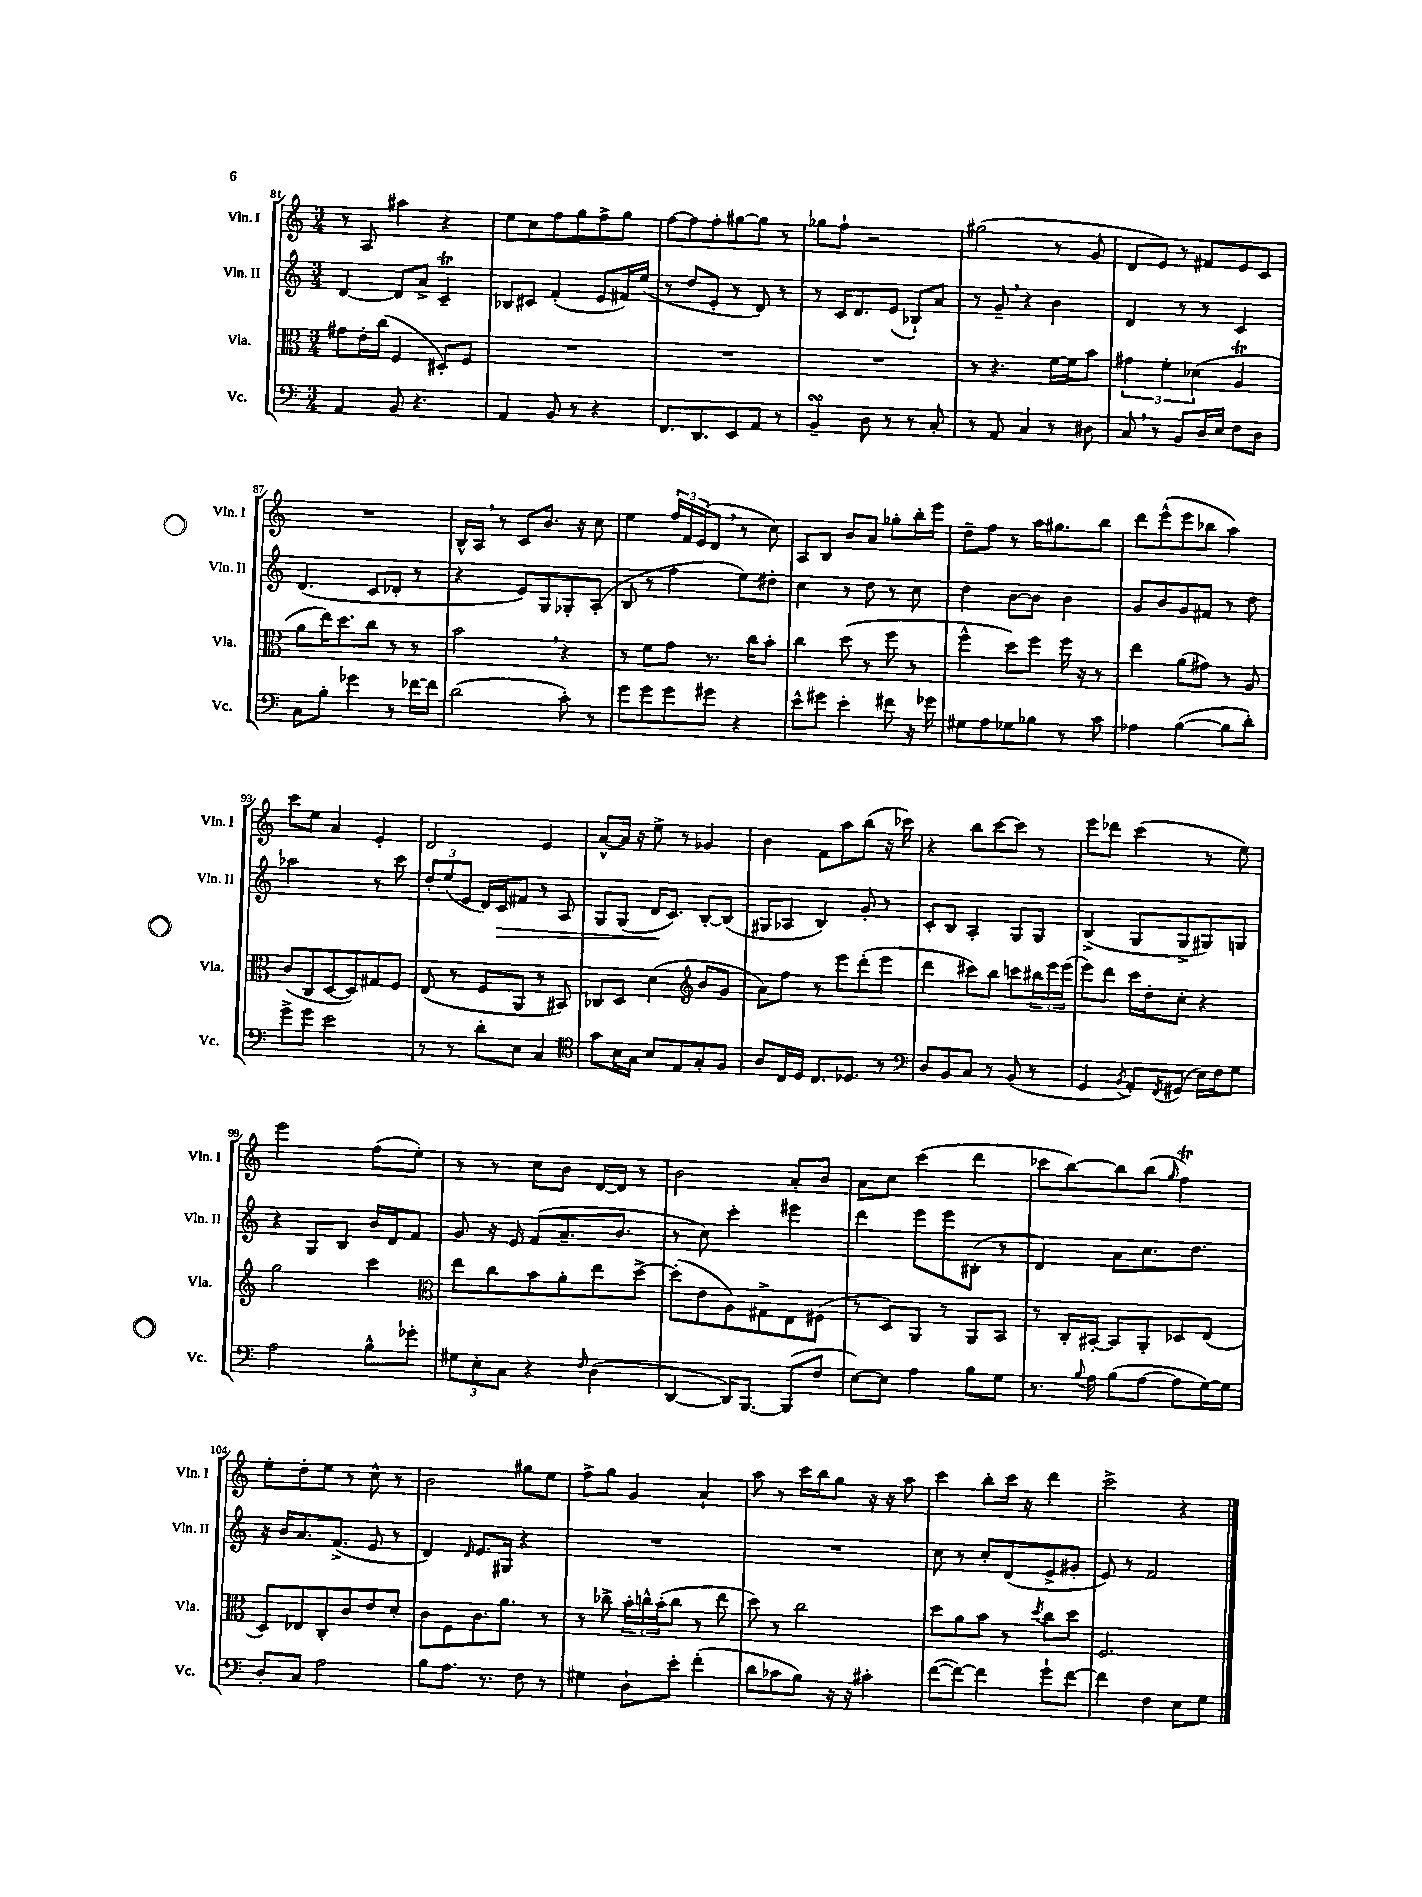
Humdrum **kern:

**kern	**kern	**kern	**kern
*staff4	*staff3	*staff2	*staff1
*clefF4	*clefC3	*clefG2	*clefG2
*k[]	*k[]	*k[]	*k[]
*M3/4	*M3/4	*M3/4	*M3/4
4AA	8g#	[4d	8r
.	16e'	.	8A
.	(16cc	.	.
8BB	4F	8d]	4aa#
4.r	.	8a^	.
.	8D#')	4c~	4r
.	8F	.	.
=	=	=	=
4AA	2.r	8B-	8ee
.	.	8c#	8cc
8BB	.	(4f'	8ff
8r	.	.	8gg
4r	.	8e	8ff^
.	.	16f#)	8gg
.	.	(16ee	.
=	=	=	=
8.FF	2.r	8r	[8ff
.	.	8dd	8ff]
8.DD	.	.	.
.	.	8e'	8ff'
8EE	.	8r	[8gg#
8AA	.	8d)	8gg#]
8r	.	8r	8r
=	=	=	=
4BB~	2.r	8r	8gg-
.	.	16c	8ff`
.	.	8.d	.
8D	.	.	2r
8r	.	(8e	.
8r	.	8B-`)	.
8C'	.	8a	.
=	=	=	=
8r	8r	8r	(2gg#
8AA	4.r	8g~	.
4C	.	4r	.
8r	[16f	4b	8r
.	16f]	.	.
8D#	8b	.	8g
=	=	=	=
8C	6g#	4d	8d
8r	.	.	8e)
.	6f'	.	.
8BB	.	8r	8r
.	(6d-	.	.
16D	.	8r	8f#
16E	.	.	.
8F	4A	4c	8e
8D	.	.	8c
=	=	=	=
8C	8a	(4.d	2.r
8B'	16ee)	.	.
.	8.dd	.	.
4g-	.	.	.
.	8cc	8c	.
8r	8r	8d-'	.
[16f-	8r	8r	.
16f-]	.	.	.
=	=	=	=
(2d	2b	4r	16B^^
.	.	.	16A
.	.	.	8r
.	.	8e)	8c
.	.	8G	8.b
8c')	4r	8G-'	.
.	.	.	16r
8r	.	(8A'	8cc
=	=	=	=
8g	8r	8B	4ee
8g	8f	8r	.
8g	8g	4ff	24ff
.	.	.	24f
.	.	.	(24e
8g#	8.r	.	8d
4r	.	8ee)	8r
.	16cc	.	.
.	8b'	8dd#'	8cc)
=	=	=	=
8e^^	4cc	4cc	8A
8g#	.	.	8B
4e'	(8dd	8r	8b
.	8r	8dd	8a
8f#	8ff	8r	8gg-'
16r	8r	8cc	16bb'
16g-	.	.	16eee
=	=	=	=
8G#	4ff^^	4dd	8dd~
8A	.	.	8ff
8G-	8dd)	[8b	8r
8B-	8ff	8b]	16aa
.	.	.	8.gg#
8r	16ff	4b	.
.	16r	.	.
8c	8r	.	8bb
=	=	=	=
4A-	4ee	8g	8ddd
.	.	8b	(8eee^^
([4B	(8a	8g	8eee
.	8g#)	8f#	8bb-
8B]	8r	8r	4aa)
8d')	8A	8dd	.
=	=	=	=
8g^	(8c	2aa-	8ccc
8g	8C	.	8ee
2e	[8D	.	4a
.	8D])	.	.
.	8G#	8r	4e'
.	8F	8ccc	.
=	=	=	=
8r	(8E	12dd'	2d
.	.	(12ee	.
8r	8r	.	.
.	.	12e	.
8d'	8F	16d)	.
.	.	16c	.
8E	8AA	8f#	.
4C	8r	8r	4e
.	8BB#)	8A	.
=	=	=	=
*clefC4	*	*	*
8g	8C-	8G	[8a^^
16B	8D	(8G	16a]
16G	.	.	16r
8B	(4d	16d	8ee^
.	.	8.c)	.
8E	.	.	8r
*	*clefG2	*	*
8G'	8b	[8B'	4g-
8F	8g	(8B]	.
=	=	=	=
8A	8a)	8G#	4b
16C	8ff	8A-	.
16D	.	.	.
8.C	8r	4B)	8f
.	8eee	.	8aa
8.D-	.	.	.
.	(8ddd'	8g'	(8bb
8r	8eee	8r	16r
.	.	.	16ccc-)
=	=	=	=
*clefF4	*	*	*
8D	4ddd	8c'	4r
8BB	.	8B	.
8C	8ccc#)	4A'	8bb
8r	8bb	.	[8ccc
(8BB	8ccc	8G	8ccc]
8r	24bb#	8G	8r
.	24eee	.	.
.	(24eee	.	.
=	=	=	=
4GG	8eee)	(4B^	8eee
.	8ddd	.	8ddd-
8qBB	.	.	.
8AA')	16ccc	8G	(4ccc
.	16dd'	.	.
8qFF	.	.	.
(8GG#	8cc'	8G^	.
16E)	4r	8G#)	8r
16F	.	.	.
8G	.	8G	8ee)
=	=	=	=
2A	2gg	4r	2eee
.	.	8G	.
.	.	8B	.
8B^^	4ccc	16b	(8ff
.	.	16d	.
8g-'	.	8f	8ee')
=	=	=	=
*	*clefC3	*	*
12G#	8ee	8g	8r
12E'	.	.	.
.	8cc	16r	8r
12C	.	.	.
.	.	16e	.
4r	8b	(8f	8cc
.	8a'	8.a~	8b
16qqF	.	.	.
(4D	8ee	.	[16d
.	.	8.b	16d]
.	[8dd^	.	8r
=	=	=	=
[4DD	(8dd']	8r	2b
.	8e	8cc)	.
16DD])	8A)	4ccc'	.
[8.BBB	.	.	.
.	8G#^	.	.
(8BBB]	8E	4eee#	8a'
8F	(8F#	.	8b
=	=	=	=
[8E)	8r	4ddd	8a
8E]	8D)	.	8cc
4A	8AA	8eee	(4ccc
.	8r	8eee	.
8B	8AA	(8B#'	4ddd
8G	8BB	8r	.
=	=	=	=
8.r	8r	4d)	8ccc-
.	16C'	.	[8bb)
8qqB	.	.	.
16A	[16BB#'	.	.
(8B	8BB#]	8a	8bb]
[8A	8AA'	8.cc	(8bb
.	.	.	16qqgg
8A]	8D-	.	4ff)
.	.	8.dd	.
[16G)	(8E	.	.
16G]	.	.	.
=	=	=	=
8D'	8D)	16r	8ee'
.	.	16b	.
8C	8E-	8.a	8dd'
2A	8C'	.	8ee
.	.	(8.f^	.
.	8c	.	8r
.	8e	8e	8cc^^
.	8d'	8r	8r
=	=	=	=
8B	8c	4d)	2b
8.A	8F	.	.
.	.	16qqd	.
.	8.c	8.e	.
8.r	.	.	.
.	8.a	16G#	.
8F	.	4r	8gg#
8r	8r	.	8ee
=	=	=	=
4G#	8r	2.r	8ff^
.	8cc-^	.	8gg
8D`	24b'	.	4g
.	24cc^^	.	.
.	(24b'	.	.
8e'	8cc	.	.
(4f'	8r	.	4a`
.	8ee	.	.
=	=	=	=
8d	8dd)	2.r	8aa
8c-	8r	.	8r
8B)	2cc	.	16ccc
.	.	.	16bb
16r	.	.	8gg
16r	.	.	.
4c#'	.	.	16r
.	.	.	16r
.	.	.	8aa
=	=	=	=
([8f	8dd	8cc	4ccc
8f_)	8a	8r	.
4f]	8b	8cc'	8bb'
.	8r	(8d	16ccc
.	.	.	16r
.	8qdd	.	.
8g`	8cc	8e^	4ddd
[8f	8dd	8g#'	.
=	=	=	=
4f]	2.F	8e)	2ccc^
.	.	8r	.
4F	.	2f	.
8E	.	.	4r
8G	.	.	.
==	==	==	==
*-	*-	*-	*-
